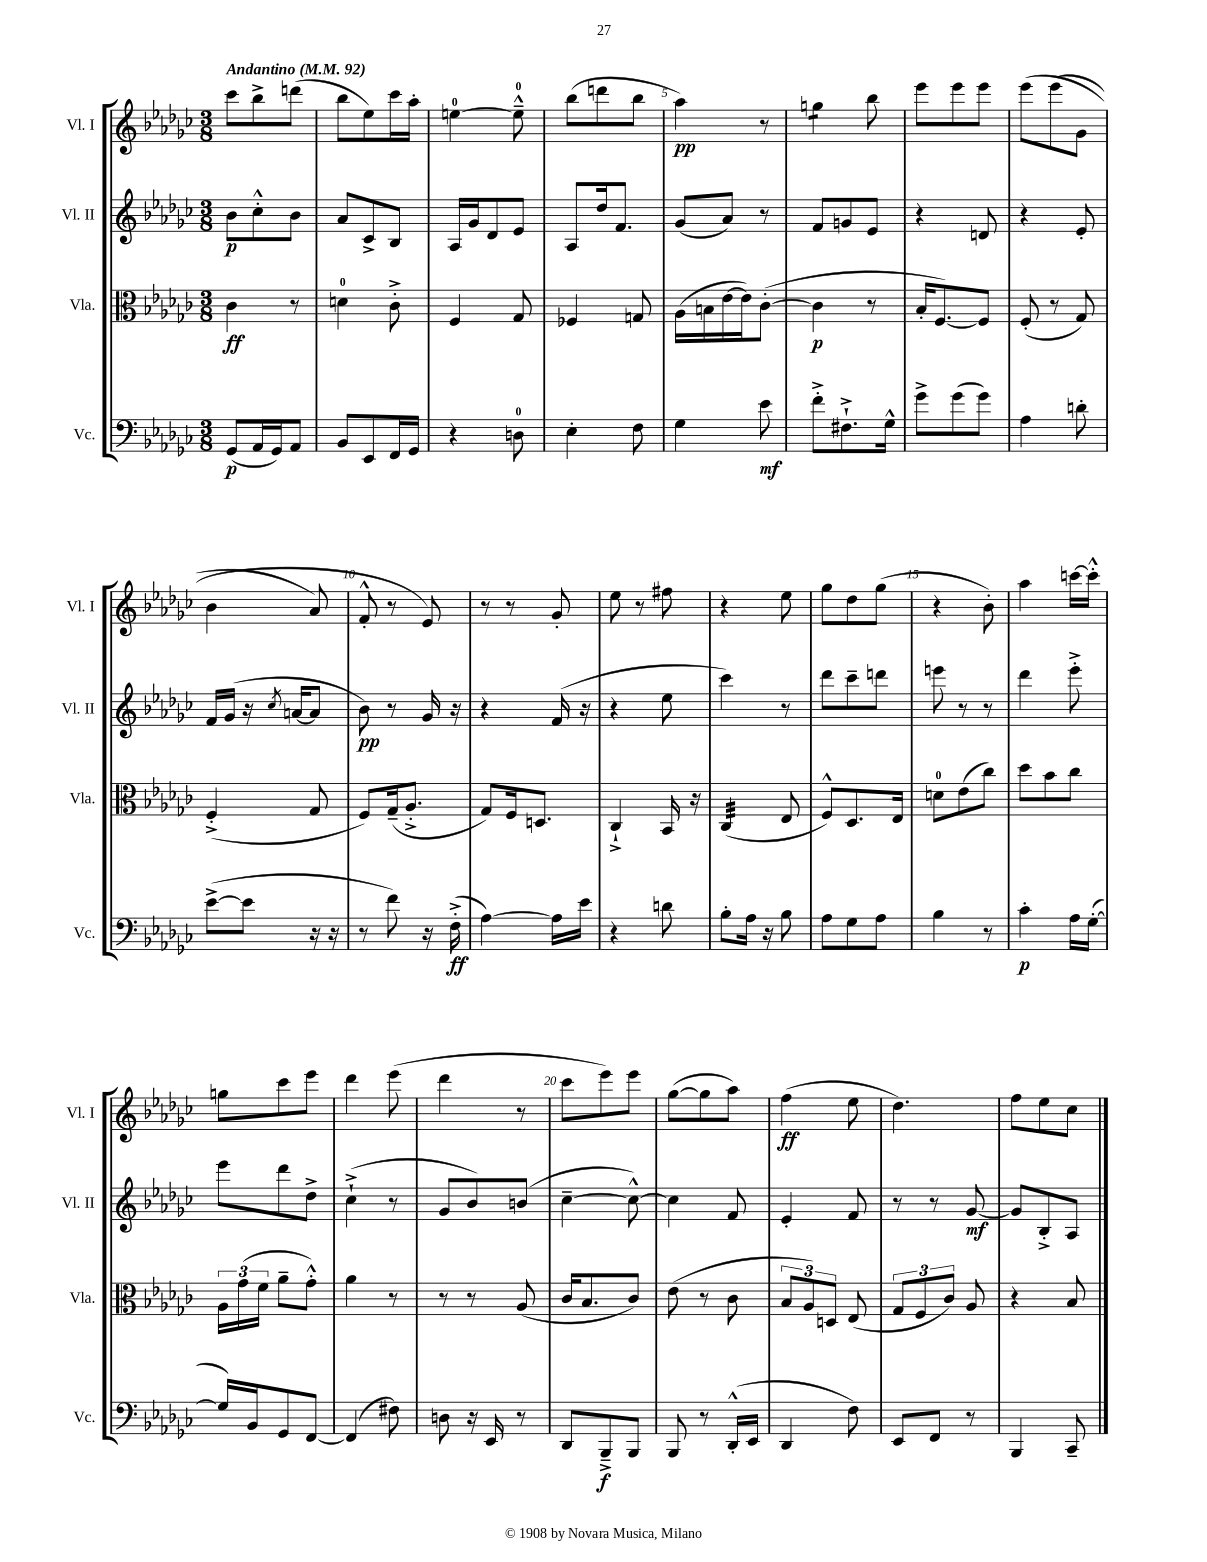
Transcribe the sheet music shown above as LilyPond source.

<<
\new StaffGroup <<
\new Staff = "s0" \with { instrumentName = "Vl. I" shortInstrumentName = "Vl. I" } {
    \clef treble \key ges \major \numericTimeSignature \time 3/8 \tempo "Andantino" 4 = 92
    \autoBeamOff ces'''8[ bes''8-> d'''8]( |
    bes''8[ ees''8) ces'''16 aes''16]-. |
    e''4-0~ e''8-0---^ |
    bes''8[( d'''8 bes''8] |
    aes''4\pp) r8 |
    g''4:8 bes''8 |
    ees'''8[ ees'''8 ees'''8] |
    ees'''8[\( ees'''8( ges'8] |
    bes'4 aes'8) |
    f'8-.-^ r8 ees'8\) |
    r8 r8 ges'8-. |
    ees''8 r8 fis''8 |
    r4 ees''8 |
    ges''8[ des''8 ges''8]( |
    r4 bes'8-.) |
    aes''4 c'''16[~ c'''16]-.-^ |
    g''8[ ces'''8 ees'''8] |
    des'''4 ees'''8( |
    des'''4 r8 |
    ces'''8[ ees'''8) ees'''8] |
    ges''8[~( ges''8 aes''8]) |
    f''4\ff( ees''8 |
    des''4.) |
    f''8[ ees''8 ces''8] \bar "|." |
}
\new Staff = "s1" \with { instrumentName = "Vl. II" shortInstrumentName = "Vl. II" } {
    \clef treble \key ges \major \numericTimeSignature \time 3/8
    \autoBeamOff bes'8[\p ces''8-.-^ bes'8] |
    aes'8[ ces'8-> bes8] |
    aes16[ ges'16 des'8 ees'8] |
    aes8[ des''16 f'8.] |
    ges'8[( aes'8]) r8 |
    f'8[ g'8 ees'8] |
    r4 d'8 |
    r4 ees'8-. |
    f'16[ ges'16]( r16 \acciaccatura { ces''8 } a'16[~ a'8] |
    bes'8\pp) r8 ges'16 r16 |
    r4 f'16( r16 |
    r4 ees''8 |
    ces'''4) r8 |
    des'''8[ ces'''8-- d'''8] |
    e'''8 r8 r8 |
    des'''4 ees'''8-.-> |
    ees'''8[ des'''8 des''8]-> |
    ces''4-!->( r8 |
    ges'8[ bes'8) b'8]( |
    ces''4~-- ces''8~-^) |
    ces''4 f'8 |
    ees'4-. f'8 |
    r8 r8 ges'8~\mf |
    ges'8[ bes8-.-> aes8] \bar "|." |
}
\new Staff = "s2" \with { instrumentName = "Vla." shortInstrumentName = "Vla." } {
    \clef alto \key ges \major \numericTimeSignature \time 3/8
    \autoBeamOff ces'4\ff r8 |
    d'4-0 ces'8-.-> |
    f4 ges8 |
    fes4 g8 |
    aes16[( b16 ees'16~ ees'16) ces'8]~-.( |
    ces'4\p r8 |
    bes16[-. f8.~) f8] |
    f8-.( r8 ges8) |
    f4-.->( ges8 |
    f8[) ges16--( aes8.]-.-> |
    ges8[) f16 d8.] |
    ces4-!-> bes,16 r16 |
    ces4:32( ees8 |
    f8[-^) des8. ees16] |
    d'8[-0 ees'8( ces''8]) |
    des''8[ bes'8 ces''8] |
    \tuplet 3/2 { aes16[ ges'16( f'16] } aes'8[-- ges'8]-.-^) |
    aes'4 r8 |
    r8 r8 aes8( |
    ces'16[ bes8. ces'8]) |
    ees'8( r8 ces'8 |
    \tuplet 3/2 { bes8[ aes8) d8] } ees8( |
    \tuplet 3/2 { ges8[ f8 ces'8]) } aes8 |
    r4 bes8 \bar "|." |
}
\new Staff = "s3" \with { instrumentName = "Vc." shortInstrumentName = "Vc." } {
    \clef bass \key ges \major \numericTimeSignature \time 3/8
    \autoBeamOff ges,8[\p( aes,16 ges,16) aes,8] |
    bes,8[ ees,8 f,16 ges,16] |
    r4 d8-0 |
    ees4-. f8 |
    ges4 ees'8\mf |
    f'8[-.-> fis8.-!-> ges16]-^ |
    ges'8[-> ges'8( ges'8]) |
    aes4 d'8-. |
    ees'8[~->( ees'8] r16 r16 |
    r8 f'8) r16 f16-.->\ff( |
    aes4~) aes16[ ees'16] |
    r4 d'8 |
    bes8[-. aes16] r16 bes8 |
    aes8[ ges8 aes8] |
    bes4 r8 |
    ces'4-.\p aes16[ ges16]~-.( |
    ges16[) bes,16 ges,8 f,8]~ |
    f,4( fis8) |
    d8 r16 ees,16 r8 |
    des,8[ bes,,8--->\f bes,,8] |
    bes,,8 r8 des,16[-.-^( ees,16] |
    des,4 f8) |
    ees,8[ f,8] r8 |
    bes,,4 ces,8-- \bar "|." |
}
>>
>>
\layout { \context { \Score \override BarNumber.break-visibility = ##(#f #t #t) barNumberVisibility = #(every-nth-bar-number-visible 5) } }
